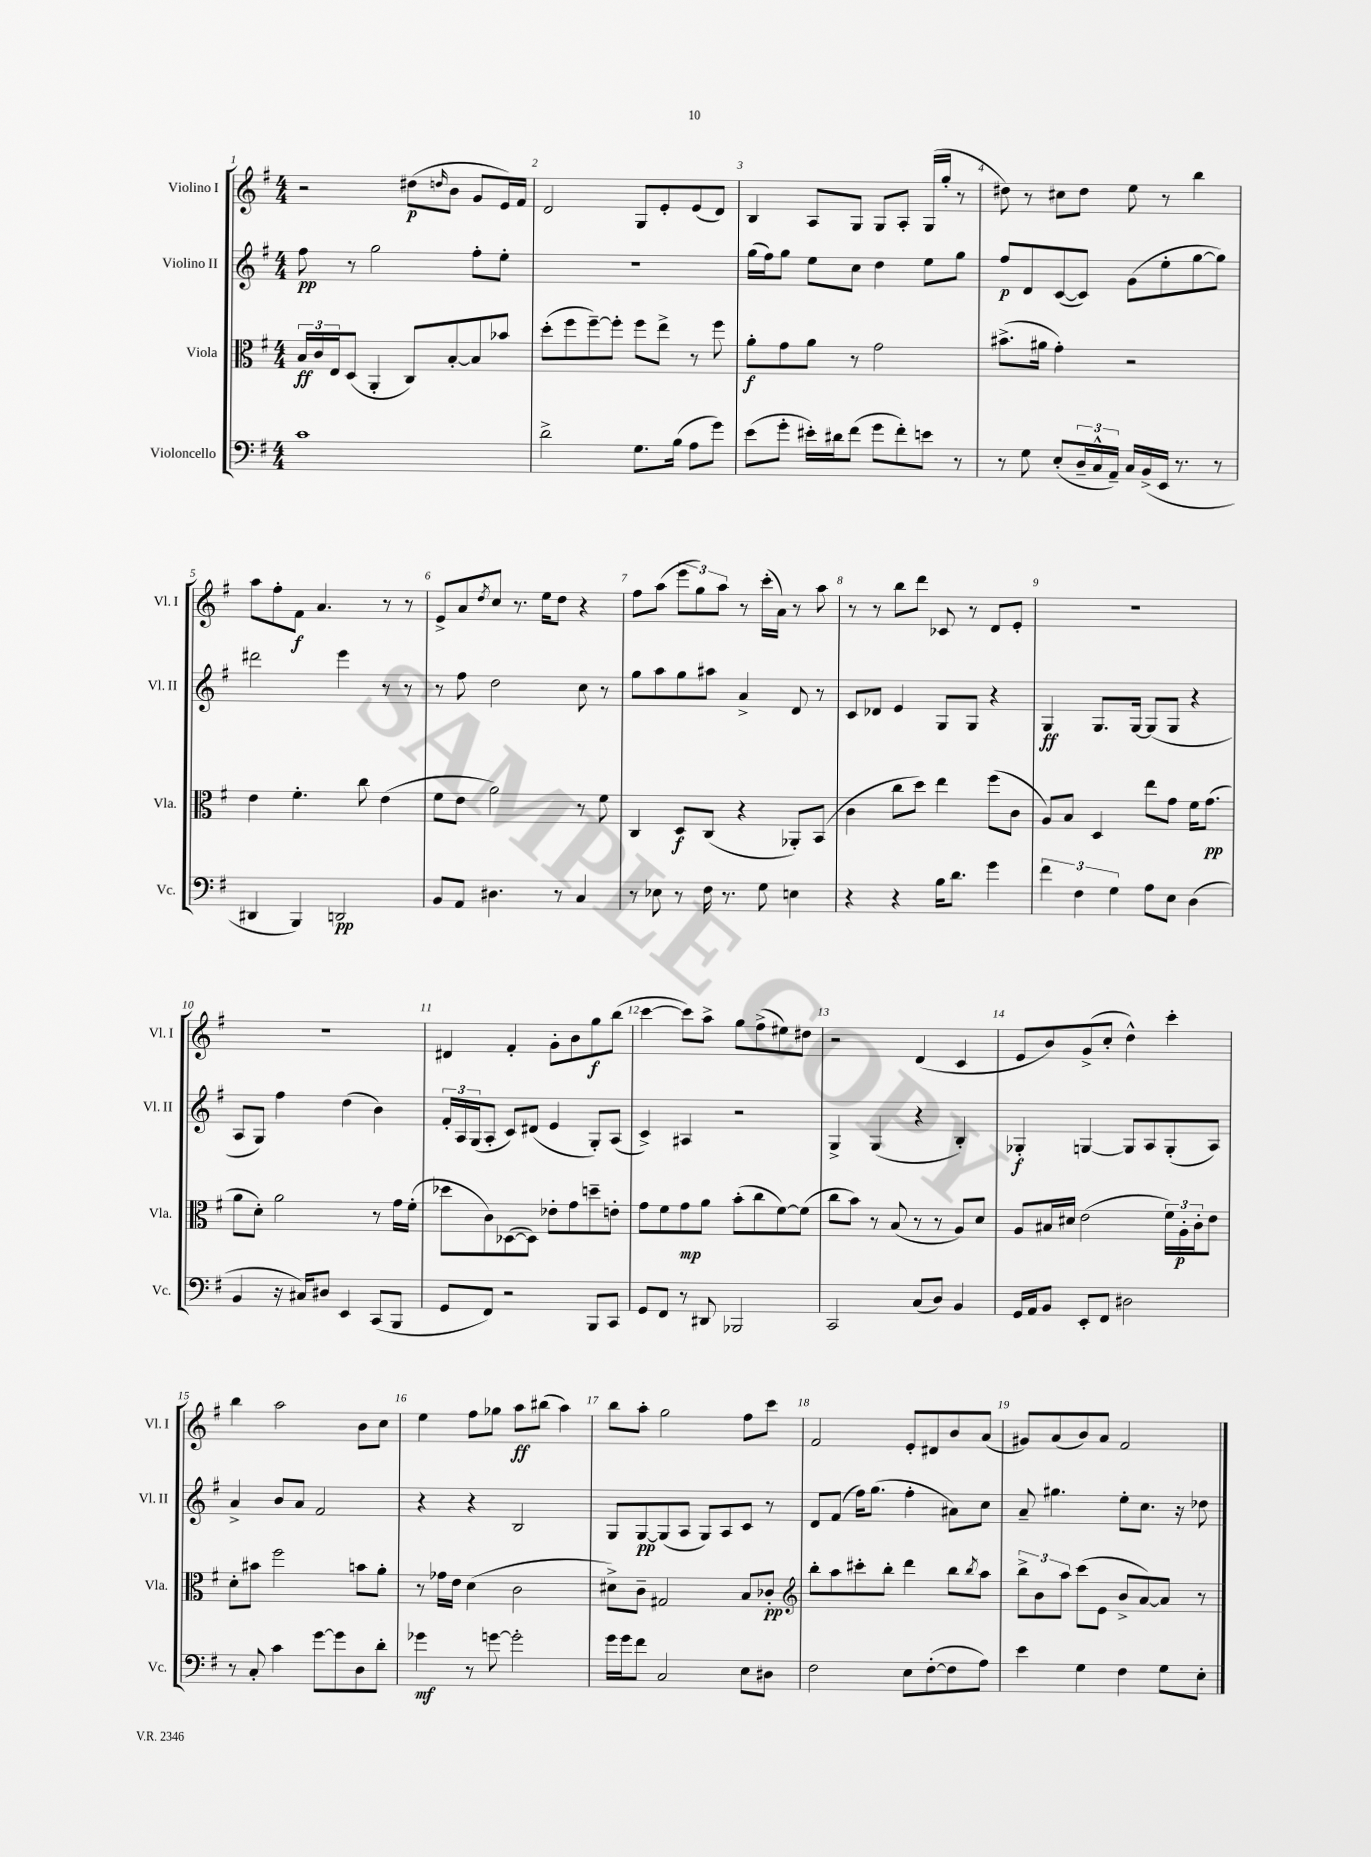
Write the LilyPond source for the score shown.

<<
\new StaffGroup <<
\new Staff = "s0" \with { instrumentName = "Violino I" shortInstrumentName = "Vl. I" } {
    \clef treble \key g \major \numericTimeSignature \time 4/4
    r2 dis''8\p( \grace { d''16 } b'8 g'8 e'16) fis'16 |
    d'2 g8 e'8-. e'8( d'8) |
    b4 a8 g8 g8 a8-. g16( g''16-. r8 |
    dis''8) r8 cis''8 dis''8 e''8 r8 b''4 |
    a''8 fis''8-. fis'8\f a'4. r8 r8 |
    e'8-> a'8 \acciaccatura { d''8 } c''8 r8. e''16 d''8 r4 |
    fis''8 a''8( \tuplet 3/2 { e'''8 g''8) a''8 } r8 c'''16-.( a'16) r8 a''8 |
    r8 r8 b''8 d'''8 ces'8 r8 d'8 e'8-. |
    R1 |
    R1 |
    dis'4 fis'4-. g'8-. b'8 g''8\f b''8( |
    c'''4~ c'''8) a''8-> g''8 fis''8->( eis''8) dis''8 |
    r2 d'4( c'4 |
    e'8 b'8) g'8->( c''8-. d''4-^) c'''4-. |
    b''4 a''2 b'8 c''8 |
    e''4 fis''8 ges''8 a''8\ff bis''8( a''4) |
    b''8 a''8-. g''2 fis''8 c'''8 |
    fis'2 e'8-. dis'8 b'8 a'8( |
    gis'8) a'8( b'8) a'8 fis'2 \bar "|." |
}
\new Staff = "s1" \with { instrumentName = "Violino II" shortInstrumentName = "Vl. II" } {
    \clef treble \key g \major \numericTimeSignature \time 4/4
    fis''8\pp r8 g''2 fis''8-. e''8-. |
    r1 |
    g''16( fis''16) g''8 e''8 c''8 d''4 e''8 g''8 |
    fis''8\p d'8 c'8~( c'8) g'8( e''8-. g''8~ g''8) |
    dis'''2 e'''4 r8 r8 |
    r8 fis''8 d''2 c''8 r8 |
    g''8 a''8 g''8 ais''8 a'4-> d'8 r8 |
    c'8 des'8 e'4 g8 g8 r4 |
    g4\ff g8. g16~ g8( g8 r4 |
    a8 g8) fis''4 d''4( b'4) |
    \tuplet 3/2 { fis'16-. a16 g16( } a8-. c'8) dis'8( e'4 g8-.) a8( |
    c'4->) ais4 r2 |
    g4-> g4( r4 b4-.) |
    ges4-.\f g4~ g8 a8 g8-.( a8) |
    a'4-> b'8 a'8 fis'2 |
    r4 r4 b2 |
    g8 g8~\pp g8( a8 g8) a8 c'8 r8 |
    d'8 fis'8( fis''16) g''8.( fis''4-. ais'8) c''8 |
    a'8-- gis''4. e''8-. c''8. r16 des''8 \bar "|." |
}
\new Staff = "s2" \with { instrumentName = "Viola" shortInstrumentName = "Vla." } {
    \clef alto \key g \major \numericTimeSignature \time 4/4
    \tuplet 3/2 { b16\ff c'16 e16 } d8( a,4-. c8) b8~-. b8 bes'8 |
    d''8-.( fis''8 fis''8~--) fis''8-. fis''8 e''8-> r8 fis''8 |
    a'8-.\f g'8 a'8 r8 g'2 |
    bis'8.->( ais'16 g'4-.) r2 |
    e'4 fis'4.-. c''8 e'4( |
    fis'8 e'8 a'2) r8 fis'8 |
    c4 d8\f c8( r4 aes,8-.) b,8( |
    c'4 c''8 d''8) e''4 fis''8( c'8 |
    a8) b8 d4 e''8 g'8 fis'16 g'8.\pp( |
    a'8 d'8-.) a'2 r8 g'16 fis'16-.( |
    des''8 c'8) des8~( des8) ees'8-. g'8 d''8-- e'8-. |
    g'8 fis'8 g'8\mp a'8 b'8-.( c''8 fis'8~) fis'8( |
    c''8 b'8) r8 b8( r8 r8 a8) d'8 |
    a8 bis16 dis'16 e'2( \tuplet 3/2 { fis'16) a16-.\p c'16-. } e'8 |
    d'8-. bis'8 fis''2 b'8 a'8-. |
    r8 ges'16 e'16 d'4( c'2 |
    dis'8->) c'8-- gis2 b8 ces'8-.\pp |
    \clef treble b''8-. a''8 cis'''8-. b''8-. d'''4 b''8 \acciaccatura { b''8 } a''8 |
    \tuplet 3/2 { b''8-> b'8 a''8 } c'''8( e'8 b'8-> a'8~) a'8 r8 \bar "|." |
}
\new Staff = "s3" \with { instrumentName = "Violoncello" shortInstrumentName = "Vc." } {
    \clef bass \key g \major \numericTimeSignature \time 4/4
    c'1 |
    d'2-> g8. b16( a8 g'8) |
    e'8( g'8-. eis'16-.) dis'16 fis'8( g'8 fis'8-.) e'8 r8 |
    r8 g8 e8-.( \tuplet 3/2 { d16-- c16-^ a,16--) } c16 b,16->( e,16 r8. r8 |
    dis,4 b,,4) d,2\pp |
    b,8 a,8 dis4. r8 c4 |
    r8 ees8 r8 fis16 r8. g8 e4 |
    r4 r4 b16 d'8. g'4 |
    \tuplet 3/2 { fis'4 fis4 g4 } a8 e8 d4( |
    b,4 r16 cis16) dis8 e,4 c,8( b,,8 |
    g,8 fis,8) r2 b,,8 c,8 |
    g,8 fis,8 r8 dis,8 bes,,2 |
    c,2 c8( d8) b,4 |
    g,16 a,16 b,8 e,8-. fis,8 dis2 |
    r8 c8-. c'4 g'8~ g'8 d8 d'8-. |
    ges'4\mf r8 g'8~ g'2-. |
    g'16 g'16 fis'8 c2 e8 dis8 |
    fis2 e8 fis8~-.( fis8 a8) |
    e'4 g4 fis4 g8 e8-. \bar "|." |
}
>>
>>
\layout { \context { \Score \override BarNumber.break-visibility = ##(#f #t #t) barNumberVisibility = #all-bar-numbers-visible } }
